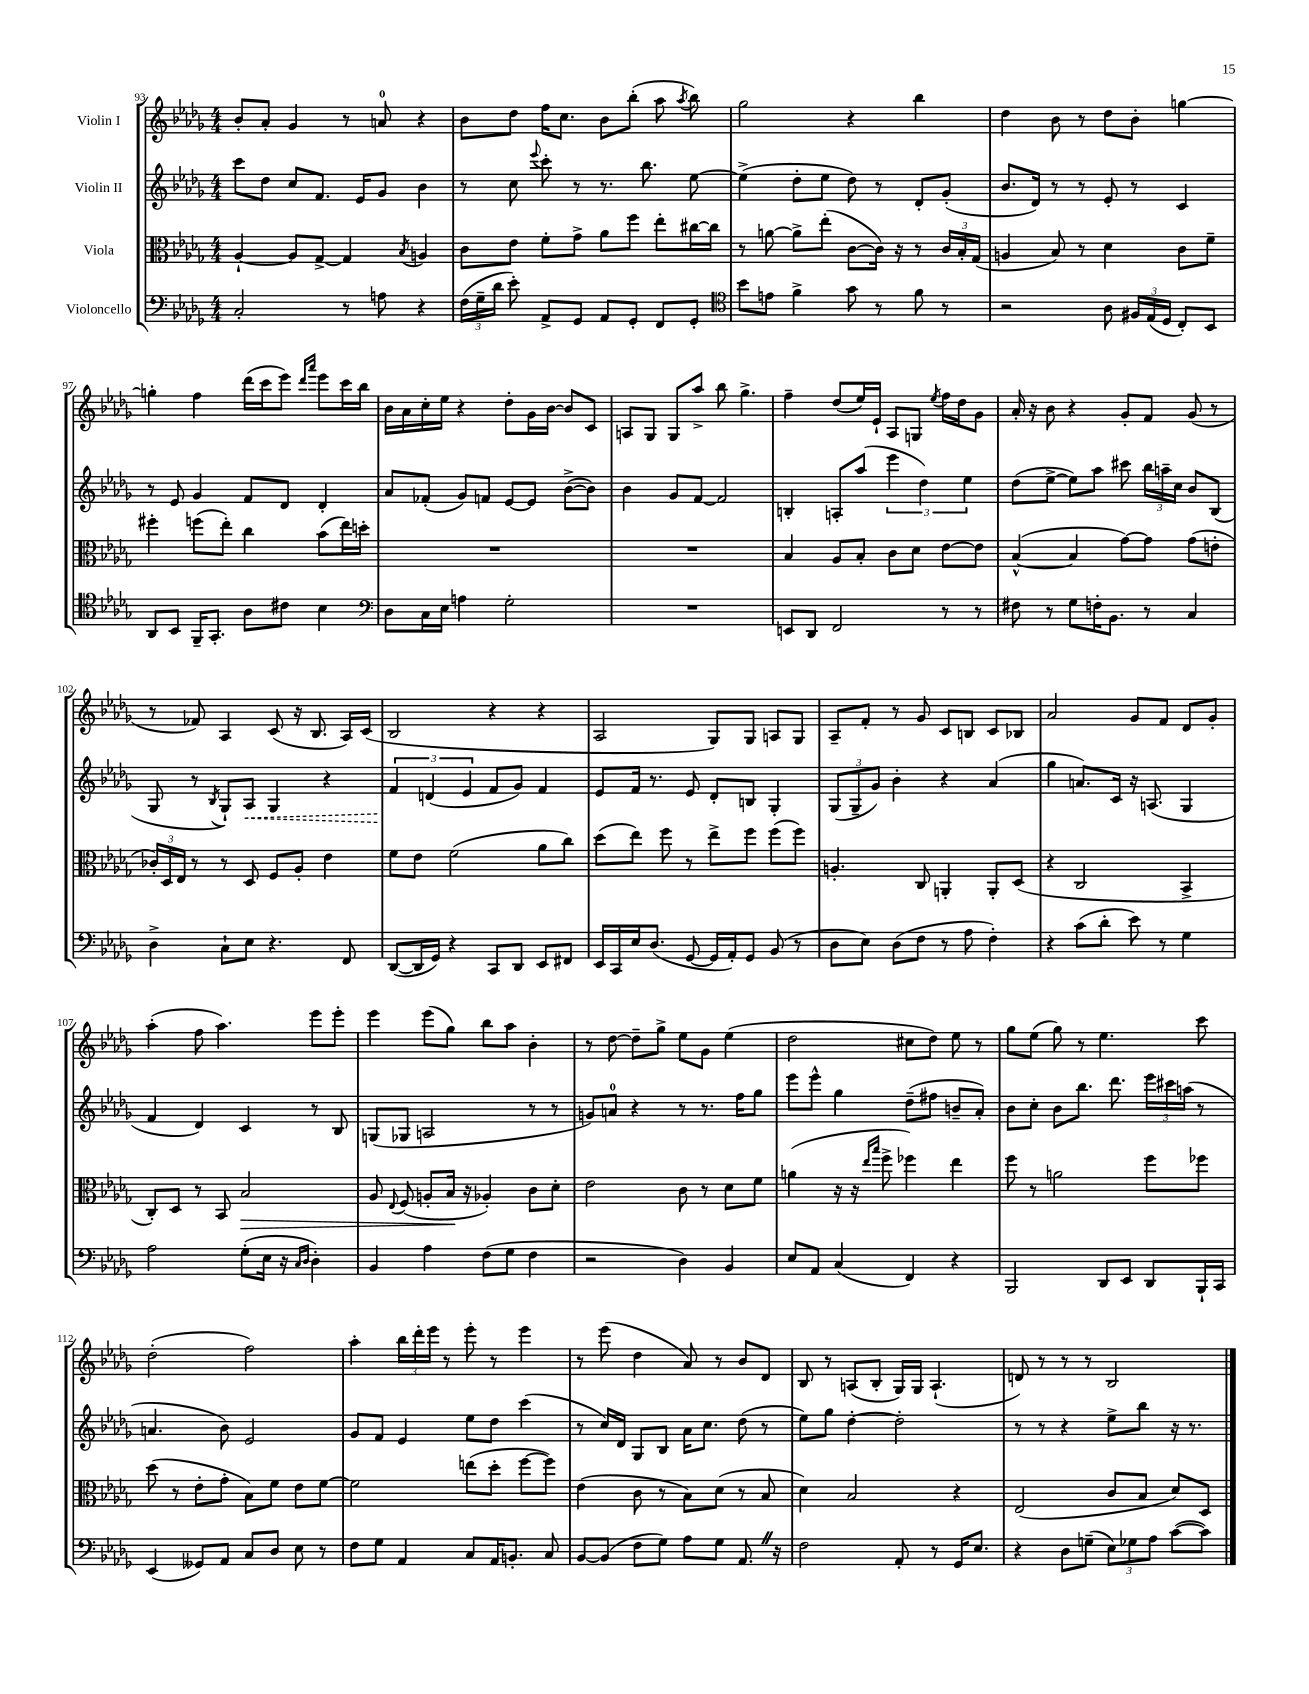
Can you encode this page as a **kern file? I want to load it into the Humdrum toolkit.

**kern	**kern	**dynam	**kern	**dynam	**kern
*part4	*part3	*part3	*part2	*part2	*part1
*staff4	*staff3	*staff3	*staff2	*staff2	*staff1
*I"Violoncello	*I"Viola	*	*I"Violin II	*	*I"Violin I
*clefF4	*clefC3	*	*clefG2	*	*clefG2
*k[b-e-a-d-g-]	*k[b-e-a-d-g-]	*	*k[b-e-a-d-g-]	*	*k[b-e-a-d-g-]
*M4/4	*M4/4	*	*M4/4	*	*M4/4
=93	=93	=93	=93	=93	=93
2C'/	[4A-`/	.	8ccc\L	.	8b-'/L
.	.	.	8dd-\J	.	8a-'/J
.	8A-/L]	.	8cc/L	.	4g-/
.	[8G-^/J	.	8.f/J	.	.
8r	4G-/]	.	.	.	8r
.	.	.	16e-/KL	.	.
8An\	.	.	8g-/J	.	8an/
.	8qB-/	.	.	.	.
4r	4An/	.	4b-\	.	4r
=94	=94	=94	=94	=94	=94
(24F\LL	8c\L	.	8r	.	8b-\L
24G-~\	.	.	.	.	.
24d-\JJ	.	.	.	.	.
8e-'\)	8e-\J	.	8cc\	.	8dd-\J
.	.	.	8qqeee-/	.	.
8AA-^/L	8f'\L	.	8ccc'\	.	16ff\KL
.	.	.	.	.	8.cc\J
8GG-/J	8g-^\J	.	8r	.	.
8AA-/L	8a-\L	.	8.r	.	8b-\L
8GG-'/J	8ff\J	.	.	.	(8bb-'\J
.	.	.	8.bb-\	.	.
8FF/L	8ee-'\L	.	.	.	8aa-\
.	.	.	.	.	8qaa-/
8GG-'/J	[16cc#X\L	.	[8ee-\	.	8bb-\)
.	16cc#\JJ]	.	.	.	.
=95	=95	=95	=95	=95	=95
*clefC4	*	*	*	*	*
8b-\L	8r	.	(4ee-^\]	.	2gg-\
8en\J	[8an\	.	.	.	.
4f^\	8a^\L]	.	8dd-'\L	.	.
.	(8ee-'\J	.	8ee-\J	.	.
8g-\	[8c\L	.	8dd-\)	.	4r
8r	16c\Jk])	.	8r	.	.
.	16r	.	.	.	.
8f\	8r	.	8d-'/L	.	4bb-\
8r	24c/LL	.	(8g-'/J	.	.
.	24B-'/	.	.	.	.
.	(24G-/JJ	.	.	.	.
=96	=96	=96	=96	=96	=96
2r	4An/	.	8.b-/L	.	4dd-\
.	.	.	16d-/Jk)	.	.
.	8B-/)	.	8r	.	8b-\
.	8r	.	8r	.	8r
8A-\	4d-\	.	8e-'/	.	8dd-\L
24F#X/LL	.	.	8r	.	8b-'\J
(24E-/	.	.	.	.	.
24D-/JJ	.	.	.	.	.
8C'/L)	8c\L	.	4c/	.	[4ggn\
8BB-/J	8f~\J	.	.	.	.
!!LO:LB:g=z
=97	=97	=97	=97	=97	=97
8AA-/L	4ff#X'\	.	8r	.	4ggn'\]
8BB-/J	.	.	8e-/	.	.
16FF~/KL	(8ffn\L	.	4g-/	.	4ff\
8.GG-'/J	.	.	.	.	.
.	8ee-'\J)	.	.	.	.
8A-\L	4cc\	.	8f/L	.	(16ddd-\LL
.	.	.	.	.	16ccc\J
8c#X\J	.	.	8d-/J	.	8eee-\J)
.	.	.	.	.	16qqddd-/LL
.	.	.	.	.	16qqaaa-/JJ
4B-\	(8b-\L	.	4d-'/	.	8eee-\L
.	16ee-\L)	.	.	.	16ccc\L
.	16ddn'\JJ	.	.	.	16bb-\JJ
=98	=98	=98	=98	=98	=98
*clefF4	*	*	*	*	*
8D-\L	1r	.	8a-/L	.	16b-\LL
.	.	.	.	.	16a-\
16C\L	.	.	(8f-X'/J	.	16cc'\
16E-\JJ	.	.	.	.	16ee-\JJ
4An\	.	.	8g-/L)	.	4r
.	.	.	8fn/J	.	.
2G-'\	.	.	[8e-/L	.	8dd-'\L
.	.	.	8e-/J]	.	16g-\L
.	.	.	.	.	[16b-\JJ
.	.	.	([8b-^\L	.	8b-/L]
.	.	.	8b-\J])	.	8c/J
=99	=99	=99	=99	=99	=99
1r	1r	.	4b-\	.	8An/L
.	.	.	.	.	8G-/J
.	.	.	8g-/L	.	8G-/L
.	.	.	[8f/J	.	8aa-^/J
.	.	.	2f/]	.	8bb-\
.	.	.	.	.	4.gg-^\
=100	=100	=100	=100	=100	=100
8EEn/L	4B-/	.	4Bn'/	.	4ff~\
8DD-/J	.	.	.	.	.
2FF/	8A-/L	.	8An'/L	.	(8dd-/L
.	8B-'/J	.	(8aa-/J	.	16ee-/L)
.	.	.	.	.	16e-`/JJ
.	8c\L	.	6eee-\	.	8A-/L
.	8d-\J	.	.	.	8Gn/J
.	.	.	6dd-\)	.	.
.	.	.	.	.	8qee-/
8r	[8e-\L	.	.	.	16ff\LL
.	.	.	.	.	16dd-\J
.	.	.	6ee-\	.	.
8r	8e-\J]	.	.	.	8g-\J
=101	=101	=101	=101	=101	=101
8F#X\	([4B-^^/	.	(8dd-\L	.	16a-'/
.	.	.	.	.	16r
8r	.	.	[8ee-^\J	.	8b-\
8G-\L	4B-/]	.	8ee-\L])	.	4r
16Fn'\K	.	.	8aa-\J	.	.
8.BB-\J	.	.	.	.	.
.	[8g-\L)	.	8ccc#X\	.	8g-'/L
8r	8g-\J]	.	24bb-\LL	.	8f/J
.	.	.	24aan~\	.	.
.	.	.	24cc\JJ	.	.
4C/	(8g-\L	.	8b-/L	.	(8g-/
.	8en'\J	.	(8B-/J	.	8r
!!LO:LB:g=z
=102	=102	=102	=102	=102	=102
4D-^\	24c-X'/LL)	.	8G-/	.	8r
.	24D-/	.	.	.	.
.	24E-/JJ	.	.	.	.
.	8r	.	8r	.	8f-X/)
.	.	.	8qB-/	.	.
8C`\L	8r	.	8G-`/L)	.	4A-/
!	!	!	!	!LO:HP:b	!
8E-\J	8D-/	.	8A-/J	<	.
4.r	8F/L	.	4G-/	.	(8c/
.	8A-'/J	.	.	.	16r
.	.	.	.	.	8.B-/
.	4e-\	.	4r	.	.
8FF/	.	.	.	.	16A-/LL)
.	.	.	.	.	(16c/JJ
=103	=103	=103	=103	=103	=103
([8DD-/L	8f\L	.	6f/	.	2B-/
16DD-/L]	8e-\J	.	.	.	.
.	.	.	(6dn/	[	.
16GG-/JJ)	.	.	.	.	.
4r	(2f\	.	.	.	.
.	.	.	6e-/	.	.
8CC/L	.	.	8f/L	.	4r
8DD-/J	.	.	8g-/J)	.	.
8EE-/L	8a-\L	.	4f/	.	4r
8FF#X/J	8cc\J)	.	.	.	.
=104	=104	=104	=104	=104	=104
16EE-/LL	(8dd-\L	.	8e-/L	.	2A-/
16CC/	.	.	.	.	.
16E-/J	8ee-\J)	.	16f/Jk	.	.
(8.D-/J	.	.	8.r	.	.
.	8ff\	.	.	.	.
[8GG-/	8r	.	8e-/	.	.
16GG-/LL]	8ee-^\L	.	8d-'/L	.	8G-/L)
16AA-'/J)	.	.	.	.	.
8GG-/J	8ff\J	.	8Bn/J	.	8G-/J
(8BB-/	(8ff\L	.	4G-'/	.	8An/L
8r	8ff\J)	.	.	.	8G-/J
=105	=105	=105	=105	=105	=105
8D-\L	4.An'/	.	(12G-/L	.	8A-~/L
.	.	.	12G-~/	.	.
8E-\J)	.	.	.	.	8f'/J
.	.	.	12g-/J)	.	.
(8D-\L	.	.	4b-'\	.	8r
8F\J	8C/	.	.	.	8g-/
8r	4AAn'/	.	4r	.	8c/L
8A-\	.	.	.	.	8Bn/J
4F'\)	8AA'/L	.	(4a-/	.	8c/L
.	(8D-/J	.	.	.	8B-X/J
=106	=106	=106	=106	=106	=106
4r	4r	.	4gg-\	.	2a-/
(8c\L	2C/	.	8.an/L)	.	.
8d-'\J	.	.	.	.	.
.	.	.	16c/Jk	.	.
8e-\)	.	.	16r	.	8g-/L
.	.	.	(8.An/	.	.
8r	.	.	.	.	8f/J
4G-\	4BB-^/	.	4G-/	.	8d-/L
.	.	.	.	.	8g-'/J
!!LO:LB:g=z
=107	=107	=107	=107	=107	=107
2A-\	8C'/L)	.	4f/	.	(4aa-'\
.	8D-/J	.	.	.	.
.	8r	.	4d-/)	.	8ff\
.	8BB-/	.	.	.	4.aa-\)
!	!	!LO:HP:b	!	!	!
(8G-'\L	2B-/	>	4c/	.	.
16E-\Jk	.	.	.	.	.
16r	.	.	.	.	.
16qqC/LL	.	.	.	.	.
16qqD-/JJ	.	.	.	.	.
4D-'\)	.	.	8r	.	8eee-\L
.	.	.	8B-/	.	8eee-'\J
=108	=108	=108	=108	=108	=108
4BB-/	8A-/	.	(8Gn/L	.	4eee-\
.	8qqE-/	.	.	.	.
.	(8F/	.	8G-X/J	.	.
4A-\	8An'/L	.	2An/	.	(8eee-\L
.	16B-/Jk	.	.	.	8gg-\J)
.	16r	]	.	.	.
(8F\L	4A-X'/)	.	.	.	8bb-\L
8G-\J	.	.	.	.	8aa-\J
4F\	8c\L	.	8r	.	4b-'\
.	8d-'\J	.	8r	.	.
=109	=109	=109	=109	=109	=109
2r	2e-\	.	8gn/L)	.	8r
.	.	.	8an/J	.	[8dd-\
.	.	.	4r	.	8dd-~\L]
.	.	.	.	.	8gg-^\J
4D-\)	8c\	.	8r	.	8ee-\L
.	8r	.	8.r	.	8g-\J
4BB-/	8d-\L	.	.	.	(4ee-\
.	.	.	16ff\KL	.	.
.	8f\J	.	8gg-\J	.	.
=110	=110	=110	=110	=110	=110
8E-/L	(4an\	.	8eee-\L	.	2dd-\
8AA-/J	.	.	8eee-^^\J	.	.
(4C/	16r	.	4gg-\	.	.
.	16r	.	.	.	.
.	16qqee-/LL	.	.	.	.
.	16qqbb-/JJ	.	.	.	.
.	8ff^\	.	.	.	.
4FF/)	4ff-X\)	.	(8dd-~\L	.	8cc#X\L
.	.	.	8ff#X\J	.	8dd-\J)
4r	4ee-\	.	8bn~/L	.	8ee-\
.	.	.	8a-'/J)	.	8r
=111	=111	=111	=111	=111	=111
2BBB-/	8ff\	.	8b-\L	.	8gg-\L
.	8r	.	8cc'\J	.	(8ee-\J
.	2an\	.	8b-\L	.	8gg-\)
.	.	.	8.bb-\J	.	8r
8DD-/L	.	.	.	.	4.ee-\
.	.	.	8.ddd-\	.	.
8EE-/J	.	.	.	.	.
8DD-/L	8ff\L	.	24eee-\LL	.	.
.	.	.	24ccc#X\	.	.
.	.	.	(24aan\JJ	.	.
16BBB-`/L	8ff-X\J	.	8r	.	8ccc\
16CC/JJ	.	.	.	.	.
!!LO:LB:g=z
=112	=112	=112	=112	=112	=112
(4EE-/	(8dd-\	.	4.an/	.	(2dd-'\
.	8r	.	.	.	.
8GG--X/L)	8e-'\L	.	.	.	.
8AA-/J	8g-'\J	.	8b-\)	.	.
8C/L	8B-\L)	.	2e-/	.	2ff\)
8D-/J	8f\J	.	.	.	.
8E-\	8e-\L	.	.	.	.
8r	[8f\J	.	.	.	.
=113	=113	=113	=113	=113	=113
8F\L	2f\]	.	8g-/L	.	4aa-'\
8G-\J	.	.	8f/J	.	.
4AA-/	.	.	4e-/	.	24bb-\LL
.	.	.	.	.	24ddd-'\
.	.	.	.	.	24eee-\JJ
.	.	.	.	.	8r
8C/L	(8een\L	.	8ee-\L	.	8eee-'\
16AA-/K	8dd-'\J	.	8dd-\J	.	8r
8.BBn'/J	.	.	.	.	.
.	[8ff\L	.	(4ccc\	.	4eee-\
8C/	8ff\J])	.	.	.	.
=114	=114	=114	=114	=114	=114
[8BB-/L	(4e-\	.	8r	.	8r
(8BB-/J]	.	.	16cc/LL)	.	(8eee-\
.	.	.	16d-/JJ	.	.
8F\L	8c\	.	8G-/L	.	4dd-\
8G-\J)	8r	.	8B-/J	.	.
8A-\L	8B-\L)	.	16a-\KL	.	8a-/)
.	.	.	8.cc\J	.	.
8G-\J	(8d-\J	.	.	.	8r
8.AA-Z/	8r	.	(8dd-\	.	8b-/L
.	8B-/	.	8r	.	8d-/J
16r	.	.	.	.	.
=115	=115	=115	=115	=115	=115
2F\	4d-\)	.	8ee-\L)	.	8B-/
.	.	.	8gg-\J	.	8r
.	2B-/	.	[4dd-'\	.	(8An/L
.	.	.	.	.	8B-'/J
8AA-'/	.	.	2dd-'\]	.	16G-/LL)
.	.	.	.	.	16G-/JJ
8r	.	.	.	.	(4.A`/
16GG-/KL	4r	.	.	.	.
8.E-/J	.	.	.	.	.
=116	=116	=116	=116	=116	=116
4r	(2E-/	.	8r	.	8dn/)
.	.	.	8r	.	8r
8D-\L	.	.	4r	.	8r
(8Gn~\J	.	.	.	.	8r
12E-\L)	8c/L	.	8ee-^\L	.	2B-/
12G-X\	.	.	.	.	.
.	8B-/J	.	8bb-\J	.	.
12A-\J	.	.	.	.	.
([8c\L	8d-/L)	.	16r	.	.
.	.	.	8.r	.	.
8c\J])	8D-/J	.	.	.	.
==	==	==	==	==	==
*-	*-	*-	*-	*-	*-
